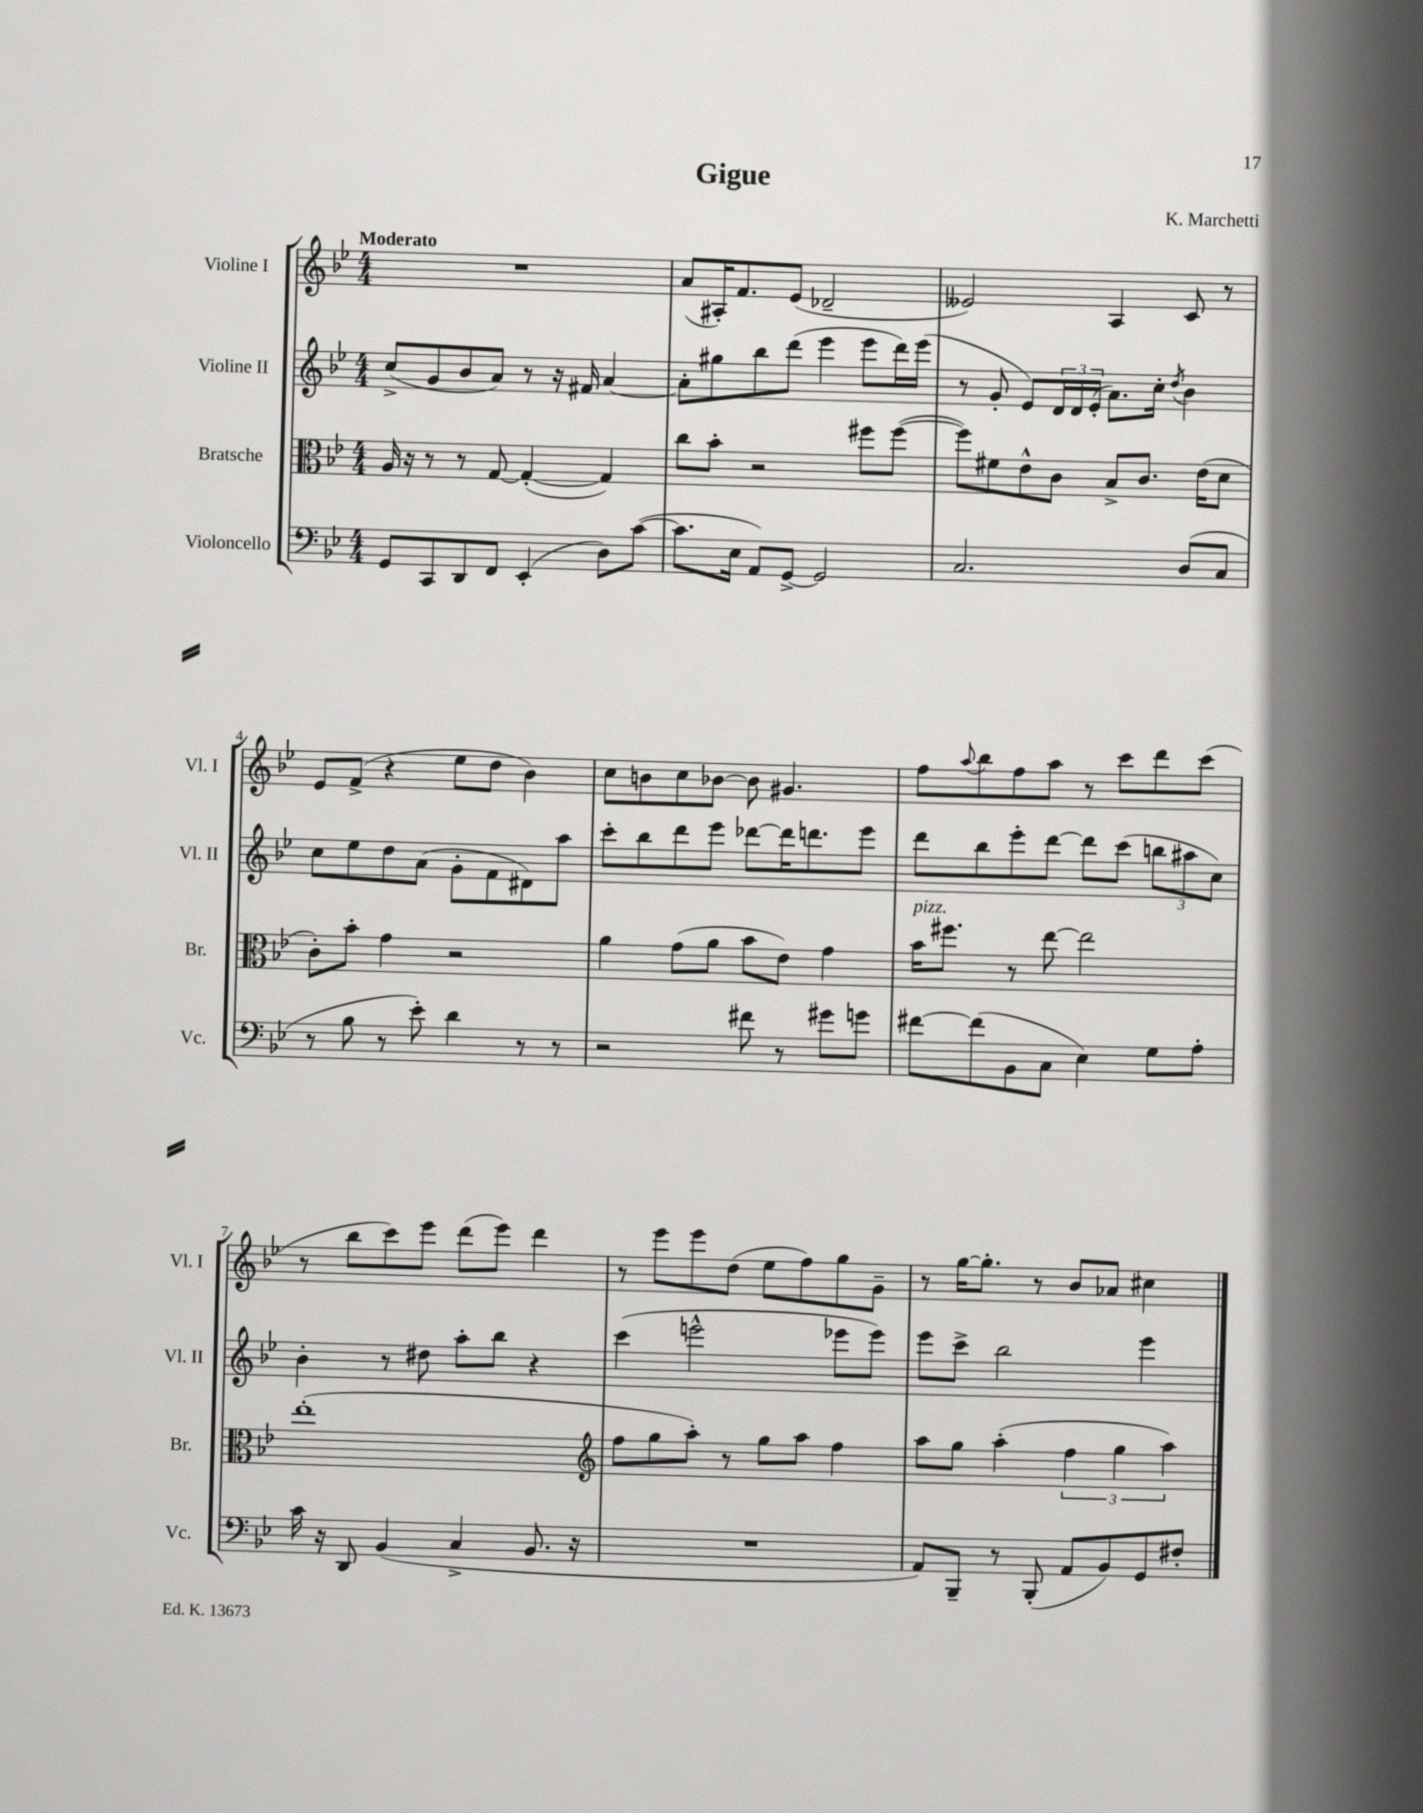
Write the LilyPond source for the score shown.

\header { title = "Gigue" composer = "K. Marchetti" }
<<
\new StaffGroup <<
\new Staff = "s0" \with { instrumentName = "Violine I" shortInstrumentName = "Vl. I" } {
    \clef treble \key bes \major \numericTimeSignature \time 4/4 \tempo "Moderato"
    R1 |
    a'8( ais16-.) f'8. ees'8( des'2-- |
    eeses'2) a4 c'8 r8 |
    ees'8 f'8->( r4 ees''8 d''8 bes'4) |
    c''8 b'8 c''8 bes'8~ bes'8 gis'4. |
    f''8 \appoggiatura { a''8 } bes''8 f''8 a''8 r8 c'''8 d'''8 c'''8( |
    r8 bes''8 c'''8) ees'''8 d'''8( ees'''8) d'''4 |
    r8 ees'''8 ees'''8 d''8( ees''8 f''8) g''8 g'8-- |
    r8 g''16~ g''8.-. r8 bes'8 aes'8 cis''4 \bar "|." |
}
\new Staff = "s1" \with { instrumentName = "Violine II" shortInstrumentName = "Vl. II" } {
    \clef treble \key bes \major \numericTimeSignature \time 4/4
    c''8->( g'8 bes'8 a'8) r8 r16 fis'16 a'4~ |
    a'8-. gis''8 bes''8 d'''8( ees'''4 ees'''8 d'''16) ees'''16( |
    r8 g'8-. ees'8) \tuplet 3/2 { d'16 d'16 ees'16-.( } a'8.) c''16-. \acciaccatura { d''8 } bes'4 |
    c''8 ees''8 d''8 a'8( g'8-. f'8 dis'8) a''8 |
    c'''8-. bes''8 d'''8 ees'''8 des'''8~ des'''16 d'''8. ees'''8 |
    d'''8 bes''8 ees'''8-. d'''8~ d'''8 c'''8( \tuplet 3/2 { b''8 ais''8 c''8) } |
    bes'4-. r8 dis''8 a''8-. bes''8 r4 |
    c'''4( e'''2-^ ees'''8 ees'''8) |
    ees'''8 c'''8-> bes''2 ees'''4 \bar "|." |
}
\new Staff = "s2" \with { instrumentName = "Bratsche" shortInstrumentName = "Br." } {
    \clef alto \key bes \major \numericTimeSignature \time 4/4
    a16 r16 r8 r8 g8~ g4~-.( g4) |
    c''8 bes'8-. r2 fis''8 fis''8~( |
    fis''8) fis'8 ees'8-^ c'8 bes8-> c'8. ees'16( d'8 |
    c'8-.) bes'8-. g'4 r2 |
    a'4 g'8( a'8 bes'8 ees'8) g'4 |
    bes'16^\markup { \italic "pizz." } fis''8. r8 ees''8~ ees''2 |
    ees''1-.( |
    \clef treble f''8 g''8 a''8-.) r8 g''8 a''8 f''4 |
    a''8 g''8 a''4-.( \tuplet 3/2 { f''4 g''4 a''4) } \bar "|." |
}
\new Staff = "s3" \with { instrumentName = "Violoncello" shortInstrumentName = "Vc." } {
    \clef bass \key bes \major \numericTimeSignature \time 4/4
    g,8 c,8 d,8 f,8 ees,4-.( d8) c'8~( |
    c'8. ees16 a,8) g,8~-> g,2 |
    c2. d8( c8 |
    r8 bes8 r8 ees'8-.) d'4 r8 r8 |
    r2 fis'8 r8 gis'8 g'8 |
    fis'8~ fis'8( bes,8 c8 ees4) g8 a8-. |
    c'16 r16 d,8 bes,4( c4-> bes,8. r16 |
    R1 |
    a,8) bes,,8-- r8 bes,,8-.( a,8 bes,8) g,8 fis8-. \bar "|." |
}
>>
>>
